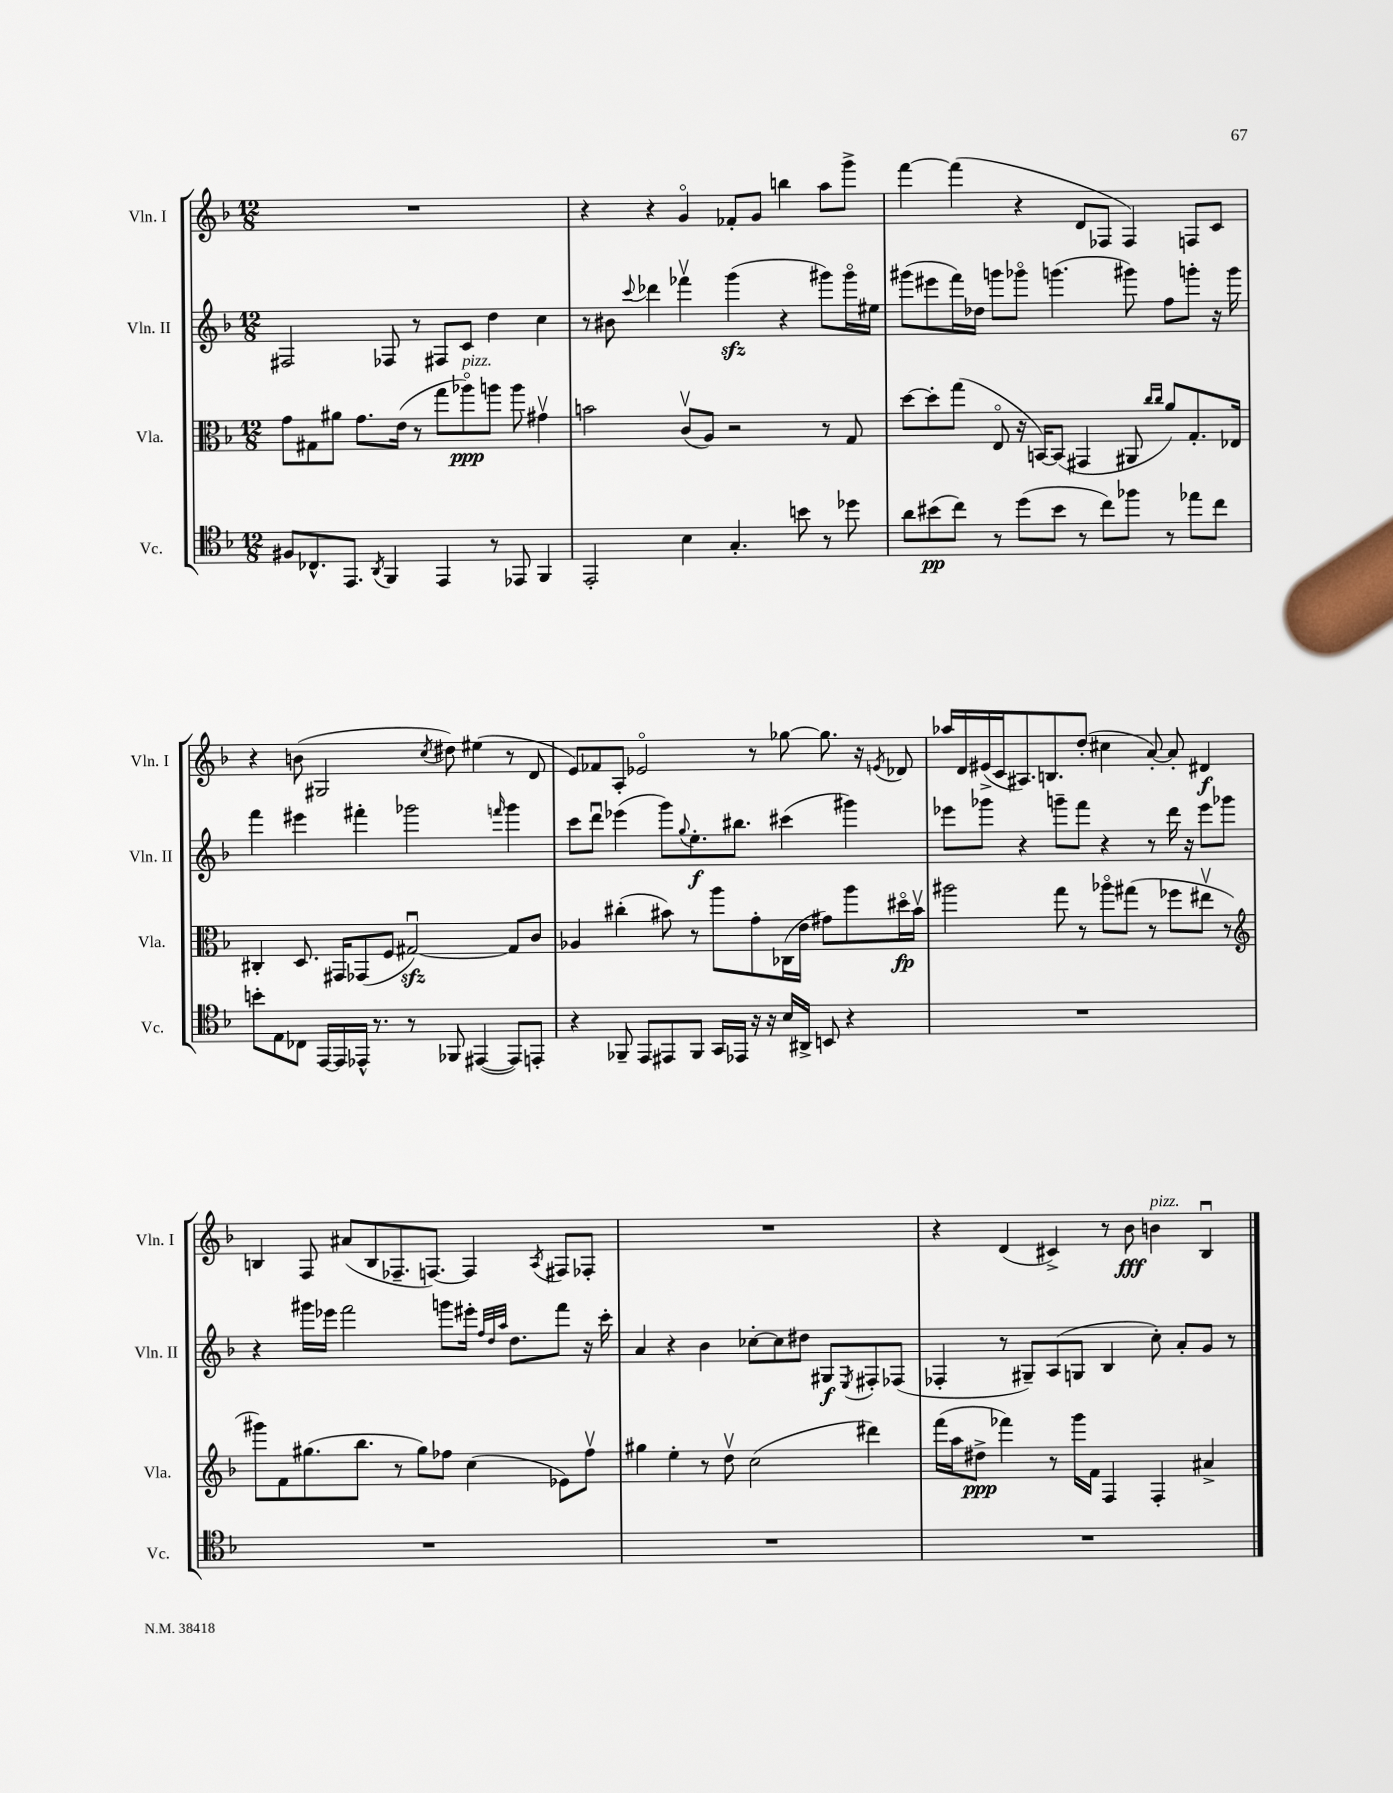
<<
\new StaffGroup <<
\new Staff = "s0" \with { instrumentName = "Vln. I" shortInstrumentName = "Vln. I" } {
    \clef treble \key f \major \numericTimeSignature \time 12/8
    R1. |
    r4 r4 g'4\flageolet fes'8-. g'8 b''4 a''8 g'''8-> |
    f'''4~ f'''4( r4 d'8 fes8 fes4) f8 c'8 |
    r4 b'8( gis2 \acciaccatura { c''8 } dis''8) eis''4( r8 d'8 |
    e'8) fes'8 a8-. ees'2\flageolet r8 ges''8~ ges''8. r16 \acciaccatura { e'8 } des'8 |
    aes''16 d'16 eis'16->( c'16 ais8.) b8. d''8-.( cis''4 a'8~-.) a'8-. dis'4\f |
    b4 f8 ais'8( b8 fes8.-- f8.~) f4 \acciaccatura { a8 } fis8 fes8-. |
    R1. |
    r4 d'4( cis'4->) r8 bes'8\fff b'4^\markup { \italic "pizz." } bes4\downbow \bar "|." |
}
\new Staff = "s1" \with { instrumentName = "Vln. II" shortInstrumentName = "Vln. II" } {
    \clef treble \key f \major \numericTimeSignature \time 12/8
    fis2 fes8 r8 fis8 c'8 d''4 c''4 |
    r8 bis'8 \appoggiatura { c'''8 } des'''4 fes'''4\upbow g'''4\sfz( r4 gis'''8) gis'''16\flageolet eis''16 |
    gis'''8( eis'''8 f'''16) des''16 g'''8 ges'''8\flageolet g'''4.( gis'''8) f''8 g'''8-. r16 g'''16 |
    f'''4 eis'''4 fis'''4-. ges'''2 \grace { f'''16 } ges'''4 |
    c'''8 d'''8\downbow ees'''4( g'''8) \appoggiatura { g''8 } e''8.-.\f bis''8. cis'''4( gis'''4) |
    ees'''8 ges'''8 r4 g'''8-- f'''8 r4 r8 d'''16 r16 ees'''8 ges'''8 |
    r4 gis'''16 ees'''16 f'''2 g'''8 eis'''16-. \grace { f''32 d''32 a''32 } d''8. f'''8 r16 c'''16-. |
    a'4 r4 bes'4 ces''8~-. ces''8 dis''8 gis8\f \acciaccatura { e8 } fis8-. fes8( |
    fes4-. r8 gis8--) a8( g8 bes4 c''8-.) a'8-. g'8 r8 \bar "|." |
}
\new Staff = "s2" \with { instrumentName = "Vla." shortInstrumentName = "Vla." } {
    \clef alto \key f \major \numericTimeSignature \time 12/8
    g'8 gis8 ais'8 g'8. e'16( r8 g''8 aes''8\flageolet\ppp^\markup { \italic "pizz." }) a''8 a''8 gis'4\upbow |
    b'2 c'8\upbow( a8) r2 r8 g8 |
    d''8~ d''8-. g''8( e8\flageolet r16 b,16~) b,8( gis,4 ais,8 \grace { c''16 c''16 } a'8) g8.-. ees16 |
    cis4-. d8. gis,16 ges,8( f8 gis2~\downbow\sfz) gis8 c'8 |
    aes4 cis''4-.( bis'8) r8 a''8 g'8-. ces16( e'16 gis'8) a''8 dis''16\flageolet\fp bis'16\upbow |
    ais''2 g''8 r8 aes''8\flageolet gis''8( r8 fes''8 eis''8\upbow r8 |
    \clef treble gis'''8) f'8 gis''8.( bes''8. r8 gis''8) fes''8 c''4( ees'8) fes''8\upbow |
    gis''4 e''4-. r8 d''8\upbow c''2( dis'''4) |
    f'''16( a''16 dis''8->\ppp fes'''4) r8 g'''16 f'16 f4 f4-. ais'4-> \bar "|." |
}
\new Staff = "s3" \with { instrumentName = "Vc." shortInstrumentName = "Vc." } {
    \clef tenor \key f \major \numericTimeSignature \time 12/8
    fis8 ces8.-^ e,8. \acciaccatura { a,8 } f,4 e,4 r8 ees,8 f,4 |
    e,2-. bes4 g4.-. b'8 r8 des''8 |
    a'8 bis'8\pp( c''8) r8 d''8( bis'8 r8 c''8) fes''8 r8 ees''8 c''8 |
    b'8-. e8 ces8 e,16~ e,16 ees,16-^ r8. r8 fes,8 eis,4~( eis,8) e,8-. |
    r4 fes,8-- e,8 eis,8 fes,8 g,16 ees,16 r16 r16 bes16 ais,16-> b,8 r4 |
    R1. |
    R1. |
    R1. |
    R1. \bar "|." |
}
>>
>>
\layout { \context { \Score \remove "Bar_number_engraver" } }
